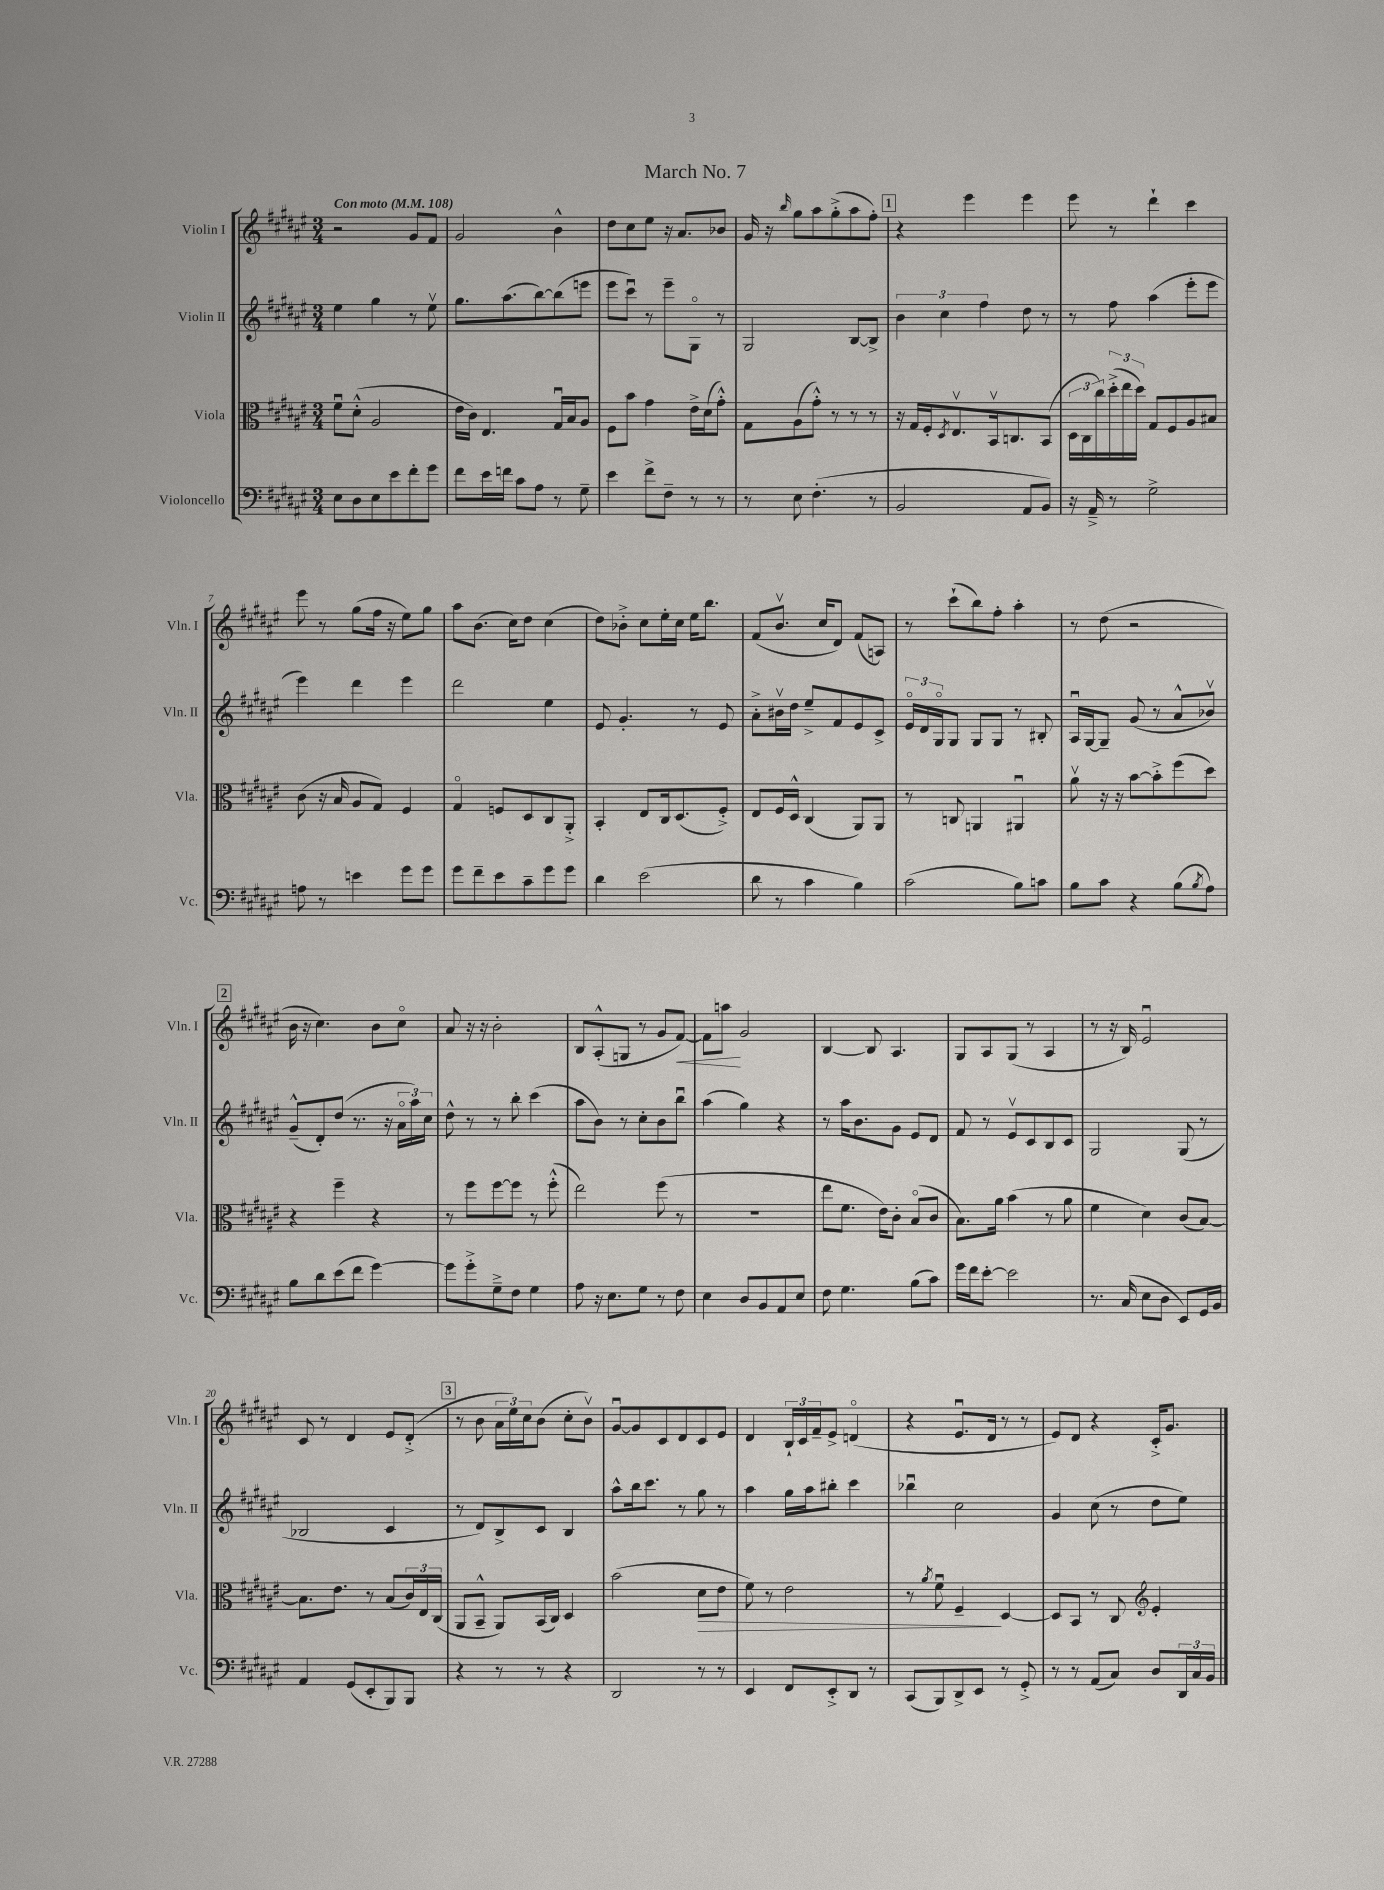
\header { title = "March No. 7" }
<<
\new StaffGroup <<
\new Staff = "s0" \with { instrumentName = "Violin I" shortInstrumentName = "Vln. I" } {
    \clef treble \key fis \major \numericTimeSignature \time 3/4 \tempo "Con moto" 4 = 108
    r2 gis'8 fis'8 |
    gis'2 b'4-^ |
    dis''8 cis''8 eis''8 r16 ais'8. bes'8 |
    gis'16 r16 \grace { b''16 } gis''8 ais''8 gis''8-.->( ais''8 fis''8-.) |
    \mark \markup { \box "1" } r4 eis'''4 eis'''4 |
    eis'''8 r8 dis'''4-! cis'''4 |
    eis'''8 r8 gis''8( fis''16 r16 eis''8) gis''8 |
    ais''8 b'8.( cis''16) dis''8 cis''4( |
    dis''8) bes'8-.-> cis''8 eis''16-. cis''16 eis''16 b''8. |
    fis'8( b'8.\upbow cis''16 dis'8) fis'8( a8) |
    r8 cis'''8-!( b''8) fis''8-. ais''4-. |
    r8 dis''8( r2 |
    \mark \markup { \box "2" } b'16 r16 cis''4.) b'8 cis''8\flageolet |
    ais'8 r16 r16 b'2-. |
    b8 ais8-.-^( g8 r8 gis'8 fis'8~\<) |
    fis'8 a''8\! gis'2 |
    b4~ b8 ais4. |
    gis8 ais8 gis8( r8 ais4 |
    r8 r16 b16) eis'2\downbow |
    cis'8 r8 dis'4 eis'8 dis'8-.->( |
    \mark \markup { \box "3" } r8 b'8 \tuplet 3/2 { ais'16 eis''16) cis''16 } b'8( cis''8-. b'8\upbow) |
    gis'8~\downbow gis'8 cis'8 dis'8 cis'8 eis'8 |
    dis'4 \tuplet 3/2 { b16-! cis'16 fis'16-- } eis'8-> d'4\flageolet( |
    r4 eis'8.\downbow dis'16 r8 r8 |
    eis'8) dis'8 r4 cis'16-.-> gis'8. \bar "|." |
}
\new Staff = "s1" \with { instrumentName = "Violin II" shortInstrumentName = "Vln. II" } {
    \clef treble \key fis \major \numericTimeSignature \time 3/4
    eis''4 gis''4 r8 eis''8\upbow |
    gis''8. ais''8.( b''8~) b''8( e'''8 |
    eis'''8 cis'''8\downbow) r8 eis'''8-- gis8\flageolet r8 |
    gis2 b8~ b8-> |
    \mark \markup { \box "1" } \tuplet 3/2 { b'4 cis''4 fis''4 } dis''8 r8 |
    r8 fis''8 ais''4( eis'''8-. eis'''8 |
    eis'''4) dis'''4 eis'''4 |
    dis'''2 eis''4 |
    eis'8 gis'4.-. r8 eis'8 |
    ais'8-.-> bis'16\upbow dis''16 eis''8---> fis'8 eis'8 cis'8-> |
    \tuplet 3/2 { eis'16\flageolet dis'16 gis16\flageolet } gis8 gis8 gis8 r8 bis8-. |
    ais16\downbow gis16~ gis8-- gis'8( r8 ais'8-^ bes'8\upbow) |
    \mark \markup { \box "2" } gis'8---^( dis'8-.) dis''8( r8. r16 \tuplet 3/2 { ais'16\flageolet ais''16) cis''16 } |
    dis''8-^ r8 r8 b''8-. cis'''4( |
    ais''8 b'8) r8 cis''8-. b'8 b''8\downbow |
    ais''4( gis''4) r4 |
    r8 ais''16 b'8. gis'8 eis'8 dis'8 |
    fis'8 r8 eis'8\upbow cis'8 b8 cis'8 |
    gis2 gis8( r8 |
    bes2 cis'4 |
    \mark \markup { \box "3" } r8 dis'8) b8-> cis'8 b4 |
    ais''8-^ b''16 cis'''8. r8 gis''8 r8 |
    ais''4 gis''16 ais''16 bis''8-. cis'''4 |
    bes''4\downbow cis''2 |
    gis'4 cis''8( r8 dis''8 eis''8) \bar "|." |
}
\new Staff = "s2" \with { instrumentName = "Viola" shortInstrumentName = "Vla." } {
    \clef alto \key fis \major \numericTimeSignature \time 3/4
    fis'8\downbow dis'8-.-^( ais2 |
    eis'16 cis'16) eis4. gis16\downbow b16 ais8 |
    fis8 b'8 gis'4 eis'16-> dis'16( gis'8-.-^) |
    gis8 ais8( gis'8-.-^) r8 r8 r8 |
    \mark \markup { \box "1" } r16 gis16 fis16-. \acciaccatura { dis8 } eis8.\upbow b,16\upbow c8. b,8( |
    \tuplet 3/2 { dis16 cis16 cis''16) } \tuplet 3/2 { dis''16-.->( eis''16 dis''16) } gis8 fis8 ais8 bis8 |
    cis'8( r16 b16 ais8 gis8) fis4 |
    gis4\flageolet f8 dis8 cis8 ais,8-.-> |
    b,4-. eis8 cis16 dis8.( fis8-.->) |
    eis8 fis16 dis16-^ cis4( ais,8) ais,8 |
    r8 c8 a,4 ais,4\downbow |
    ais'8\upbow r16 r16 b'8~ b'8-.-> fis''8( dis''8) |
    \mark \markup { \box "2" } r4 fis''4-- r4 |
    r8 fis''8 fis''8~ fis''8 r8 fis''8-.-^( |
    eis''2) fis''8( r8 |
    R2. |
    eis''8 fis'8. eis'16) cis'8-. b8\flageolet( cis'8 |
    b8.) ais'16 b'4( r8 ais'8 |
    fis'4 dis'4) cis'8( b8~) |
    b8. eis'8. r8 b8( \tuplet 3/2 { cis'16) eis16 cis16( } |
    \mark \markup { \box "3" } ais,8 b,8---^ ais,8) b,16( cis16) dis4 |
    b'2( dis'8\> eis'8 |
    fis'8) r8 eis'2 |
    r8 \acciaccatura { ais'8 } fis'8\downbow fis4--\! dis4~ |
    dis8 b,8 r8 cis8 \clef treble eis'4-. \bar "|." |
}
\new Staff = "s3" \with { instrumentName = "Violoncello" shortInstrumentName = "Vc." } {
    \clef bass \key fis \major \numericTimeSignature \time 3/4
    eis8 dis8 eis8 eis'8 fis'8-. gis'8 |
    fis'8 eis'16 f'16 cis'8 ais8 r8 gis8-- |
    eis'4 fis'8-> fis8-- r8 r8 |
    r8 eis8 fis4.-.( r8 |
    \mark \markup { \box "1" } b,2 ais,8 b,8) |
    r16 ais,16---> r8 gis2-> |
    a8 r8 e'4 gis'8 gis'8 |
    gis'8 fis'8-- eis'8 cis'8-- gis'8 gis'8 |
    dis'4 eis'2( |
    dis'8 r8 cis'4 b4) |
    cis'2( b8) c'8 |
    b8 cis'8 r4 b8( \acciaccatura { b8 } ais8) |
    \mark \markup { \box "2" } b8 dis'8 eis'8( fis'8 gis'4~) |
    gis'8 gis'8-.-> gis8---> fis8 gis4 |
    ais8 r16 eis8. gis8 r8 fis8 |
    eis4 dis8 b,8 ais,8 eis8 |
    fis8 gis4. b8( cis'8) |
    gis'16 fis'16 eis'8~-. eis'2 |
    r8. cis16( eis8 dis8 eis,8) gis,16 b,16 |
    ais,4 gis,8( eis,8-. b,,8) b,,8 |
    \mark \markup { \box "3" } r4 r8 r8 r4 |
    dis,2 r8 r8 |
    eis,4 fis,8 eis,8-.-> dis,8 r8 |
    cis,8( b,,8) dis,8-> eis,8 r8 gis,8-.-> |
    r8 r8 ais,8( cis8) dis8 \tuplet 3/2 { dis,16 cis16 b,16 } \bar "|." |
}
>>
>>
